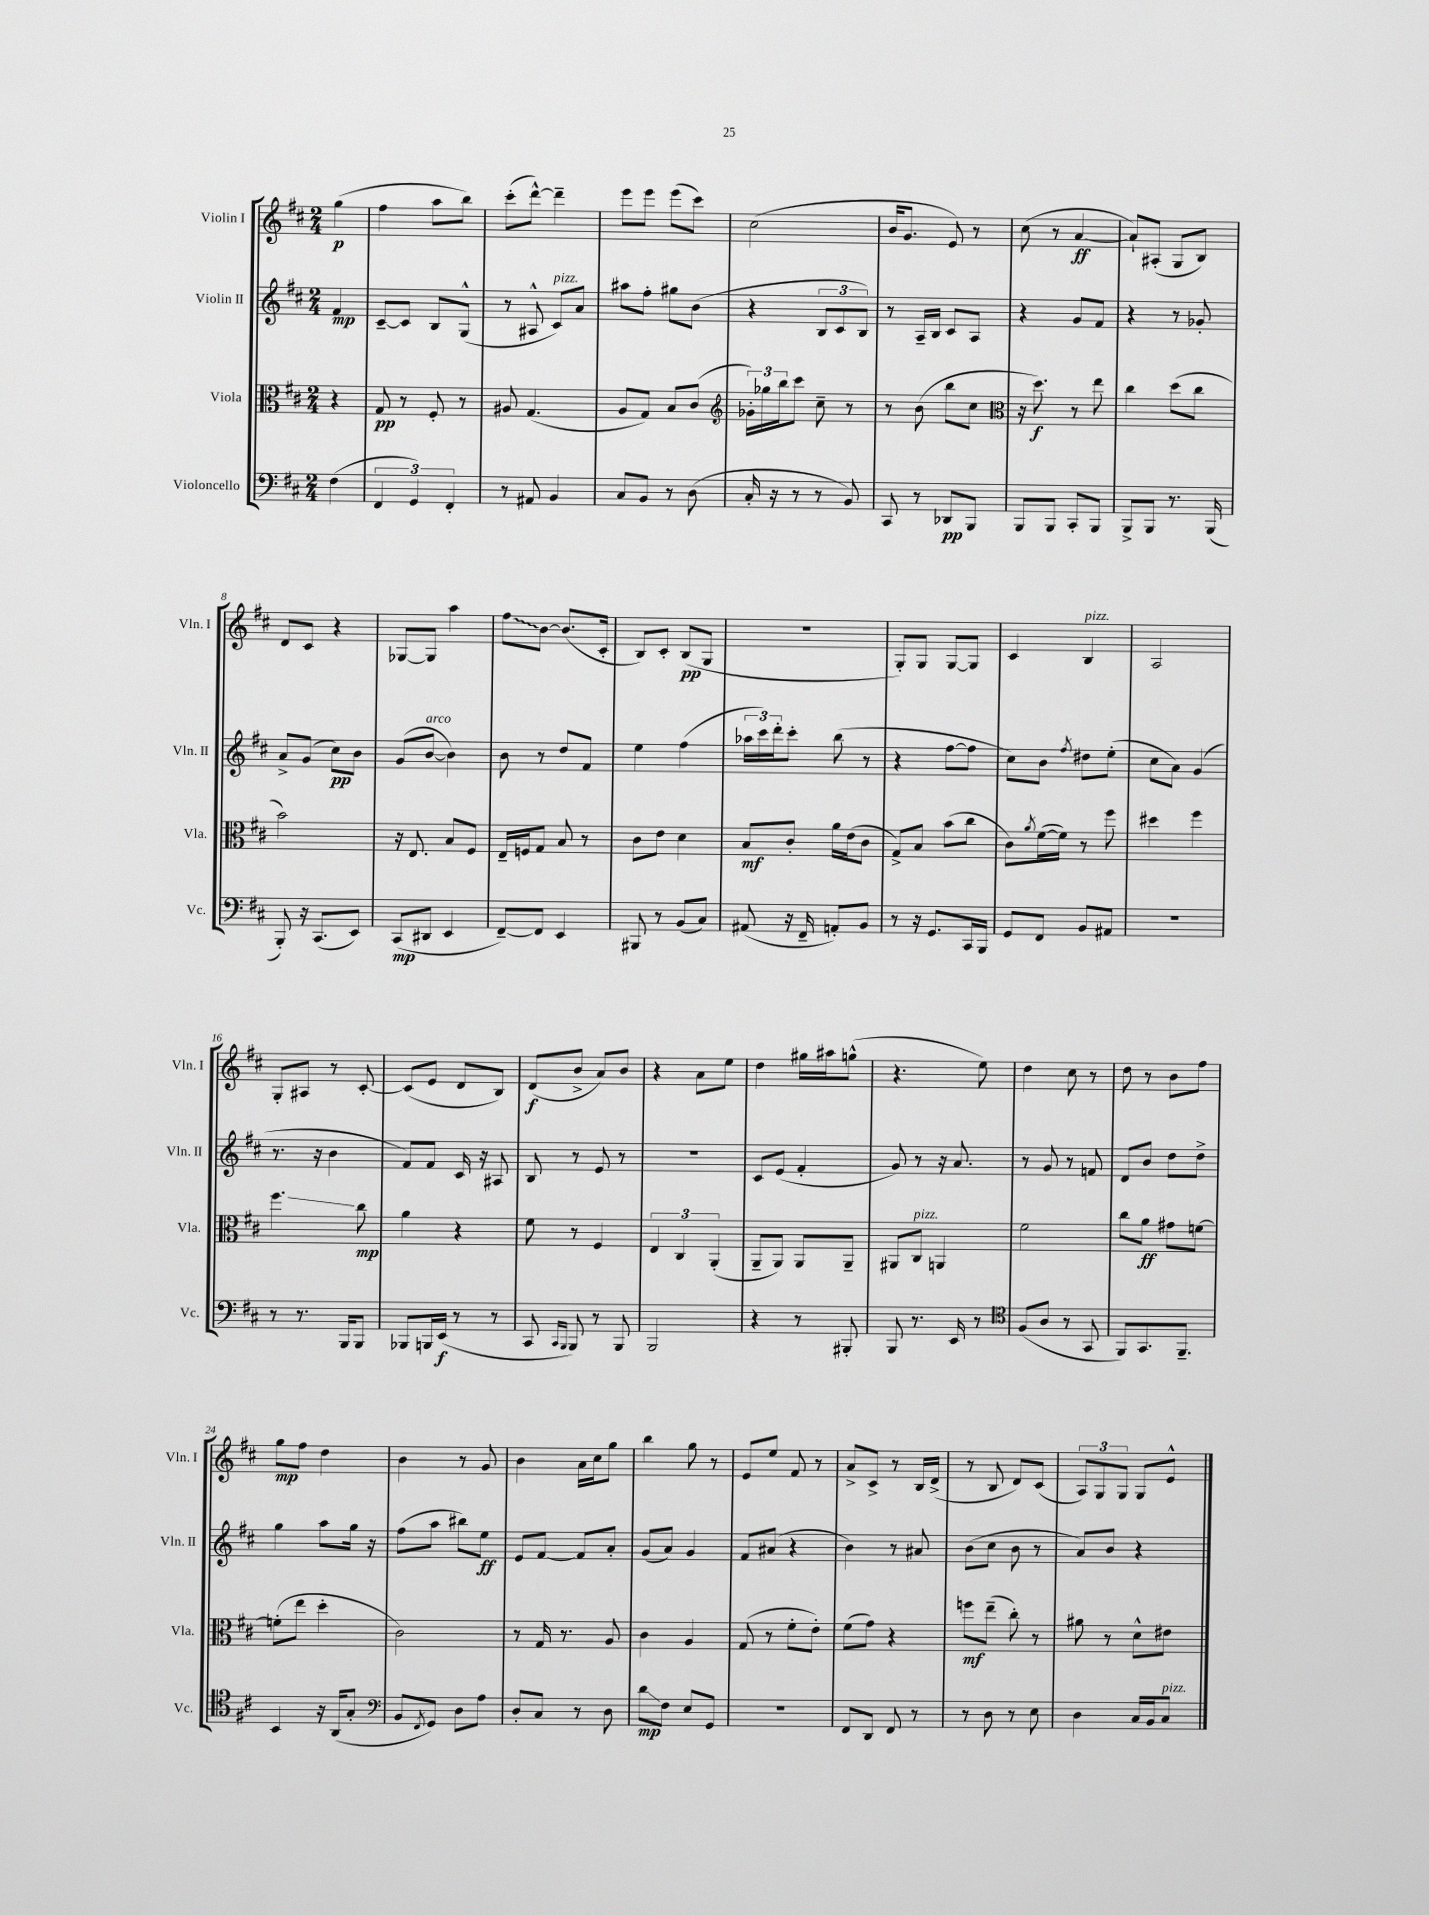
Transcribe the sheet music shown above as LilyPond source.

<<
\new StaffGroup <<
\new Staff = "s0" \with { instrumentName = "Violin I" shortInstrumentName = "Vln. I" } {
    \clef treble \key d \major \numericTimeSignature \time 2/4 \partial 4
    g''4\p( |
    fis''4 a''8 b''8) |
    cis'''8-.( d'''8~-^) d'''4-- |
    e'''8 e'''8 e'''8( cis'''8) |
    cis''2( |
    b'16 g'8. e'8) r8 |
    cis''8( r8 a'4~\ff |
    a'8-!) ais8-.( g8 b8) |
    d'8 cis'8 r4 |
    ges8~ ges8 a''4 |
    \once \override Glissando.style = #'zigzag fis''8\glissando b'8~ b'8.( cis'16-. |
    b8) cis'8-. b8\pp( g8 |
    R2 |
    g8-.) g8 g8~ g8 |
    cis'4 b4^\markup { \italic "pizz." } |
    a2 |
    g8-. ais8 r8 cis'8~-. |
    cis'8( e'8 d'8 b8) |
    d'8\f( b'8-> a'8) b'8 |
    r4 a'8 e''8 |
    d''4 gis''16 ais''16 g''8-^( |
    r4. e''8) |
    d''4 cis''8 r8 |
    d''8 r8 b'8 fis''8 |
    g''8\mp fis''8 d''4 |
    b'4 r8 g'8 |
    b'4 a'16 cis''16 g''8 |
    b''4 g''8 r8 |
    e'8 e''8 fis'8 r8 |
    a'8-> cis'8-> r8 b16 d'16->( |
    r8 b8 d'8) cis'8( |
    \tuplet 3/2 { a8) g8 g8 } g8 e'8-^ \bar "|." |
}
\new Staff = "s1" \with { instrumentName = "Violin II" shortInstrumentName = "Vln. II" } {
    \clef treble \key d \major \numericTimeSignature \time 2/4 \partial 4
    fis'4\mp |
    cis'8~-- cis'8 b8 g8-^( |
    r8 ais8-^ cis'8^\markup { \italic "pizz." }) a'8 |
    ais''8 fis''8-. gis''8 b'8( |
    r4 \tuplet 3/2 { b8 cis'8 b8) } |
    r8 a16-- b16 cis'8 a8 |
    r4 g'8 fis'8 |
    r4 r8 ges'8-. |
    a'8-> g'8( cis''8\pp) b'8 |
    g'8( b'8~^\markup { \italic "arco" } b'4) |
    b'8 r8 d''8 fis'8 |
    e''4 fis''4( |
    \tuplet 3/2 { aes''16 cis'''16) d'''16-. } cis'''8-. b''8( r8 |
    r4 fis''8~ fis''8 |
    cis''8) b'8 \acciaccatura { fis''8 } dis''8 e''8-.( |
    cis''8 a'8) g'4( |
    r8. r16 b'4 |
    fis'8) fis'8 cis'16 r16 ais8 |
    b8 r8 e'8 r8 |
    r2 |
    cis'8 e'8( fis'4-. |
    g'8) r8 r16 a'8. |
    r8 g'8 r8 f'8 |
    d'8 b'8 d''8 d''8-> |
    g''4 a''8 g''16 r16 |
    fis''8( a''8 bis''8) e''8\ff |
    e'8 fis'8~ fis'8 a'8-. |
    g'8( a'8) g'4 |
    fis'8 ais'8( r4 |
    b'4) r8 ais'8 |
    b'8( cis''8 b'8 r8 |
    a'8) b'8 r4 \bar "|." |
}
\new Staff = "s2" \with { instrumentName = "Viola" shortInstrumentName = "Vla." } {
    \clef alto \key d \major \numericTimeSignature \time 2/4 \partial 4
    r4 |
    g8\pp r8 fis8-. r8 |
    ais8 g4.( |
    a8 g8) b8 cis'8( |
    \clef treble \tuplet 3/2 { ges'16-.) ges''16 b''16 } cis'''8 cis''8-- r8 |
    r8 b'8( b''8 cis''8 |
    \clef alto r16 d''8.\f) r8 e''8 |
    cis''4 d''8( cis''8 |
    b'2) |
    r16 e8. b8 fis8 |
    e16-- f16 g8 b8 r8 |
    cis'8 e'8 d'4 |
    b8\mf cis'8-. a'16 e'16( cis'8 |
    g8->) b8 b'8( cis''8 |
    cis'8) \acciaccatura { a'8 } fis'16~( fis'16) r8 fis''8 |
    dis''4 fis''4 |
    fis''4.\glissando cis''8\mp |
    a'4 r4 |
    fis'8 r8 fis4 |
    \tuplet 3/2 { e4 cis4 a,4-.( } |
    a,8-- a,8) a,8 a,8-- |
    ais,8 cis8^\markup { \italic "pizz." } a,4 |
    fis'2 |
    cis''8 a'8\ff gis'8 f'8~ |
    f'8-.( e''8 d''4-. |
    cis'2) |
    r8 g16 r8. a8 |
    cis'4 a4 |
    g8( r8 fis'8-. e'8-.) |
    fis'8( g'8) r4 |
    f''8\mf e''8--( cis''8-.) r8 |
    ais'8 r8 d'8-^ eis'8 \bar "|." |
}
\new Staff = "s3" \with { instrumentName = "Violoncello" shortInstrumentName = "Vc." } {
    \clef bass \key d \major \numericTimeSignature \time 2/4 \partial 4
    fis4( |
    \tuplet 3/2 { fis,4 g,4) fis,4-. } |
    r8 ais,8 b,4 |
    cis8 b,8 r8 d8( |
    cis16-. r16 r8 r8 b,8) |
    cis,8 r8 des,8\pp b,,8 |
    b,,8 b,,8 cis,8-. b,,8 |
    b,,8-> b,,8 r8. b,,16( |
    b,,8-.) r16 cis,8.( e,8) |
    cis,8\mp( dis,8 e,4 |
    fis,8~--) fis,8 e,4 |
    bis,,8 r8 b,8( cis8) |
    ais,8( r16 fis,16-- a,8-.) b,8 |
    r8 r16 g,8. cis,16 b,,16 |
    g,8 fis,8 b,8 ais,8 |
    r2 |
    r8 r8. b,,16 b,,8 |
    bes,,8 b,,16 e,16\f( r8 r8 |
    cis,8 \grace { cis,16 b,,16 } b,,8) r8 b,,8 |
    b,,2 |
    r4 r8 bis,,8-. |
    b,,8 r8. e,16 r8 |
    \clef tenor fis8( a8 r8 g,8 |
    fis,8) g,8. fis,8.-- |
    b,4 r16 a,16( g8-. |
    \clef bass b,8 \acciaccatura { fis,8 } g,8) d8 a8 |
    d8-. cis8 r8 d8 |
    d'8\glissando\mp fis8 e8 g,8 |
    R2 |
    fis,8 d,8 fis,8 r8 |
    r8 d8 r8 e8 |
    d4 cis16 b,16 cis8^\markup { \italic "pizz." } \bar "|." |
}
>>
>>
